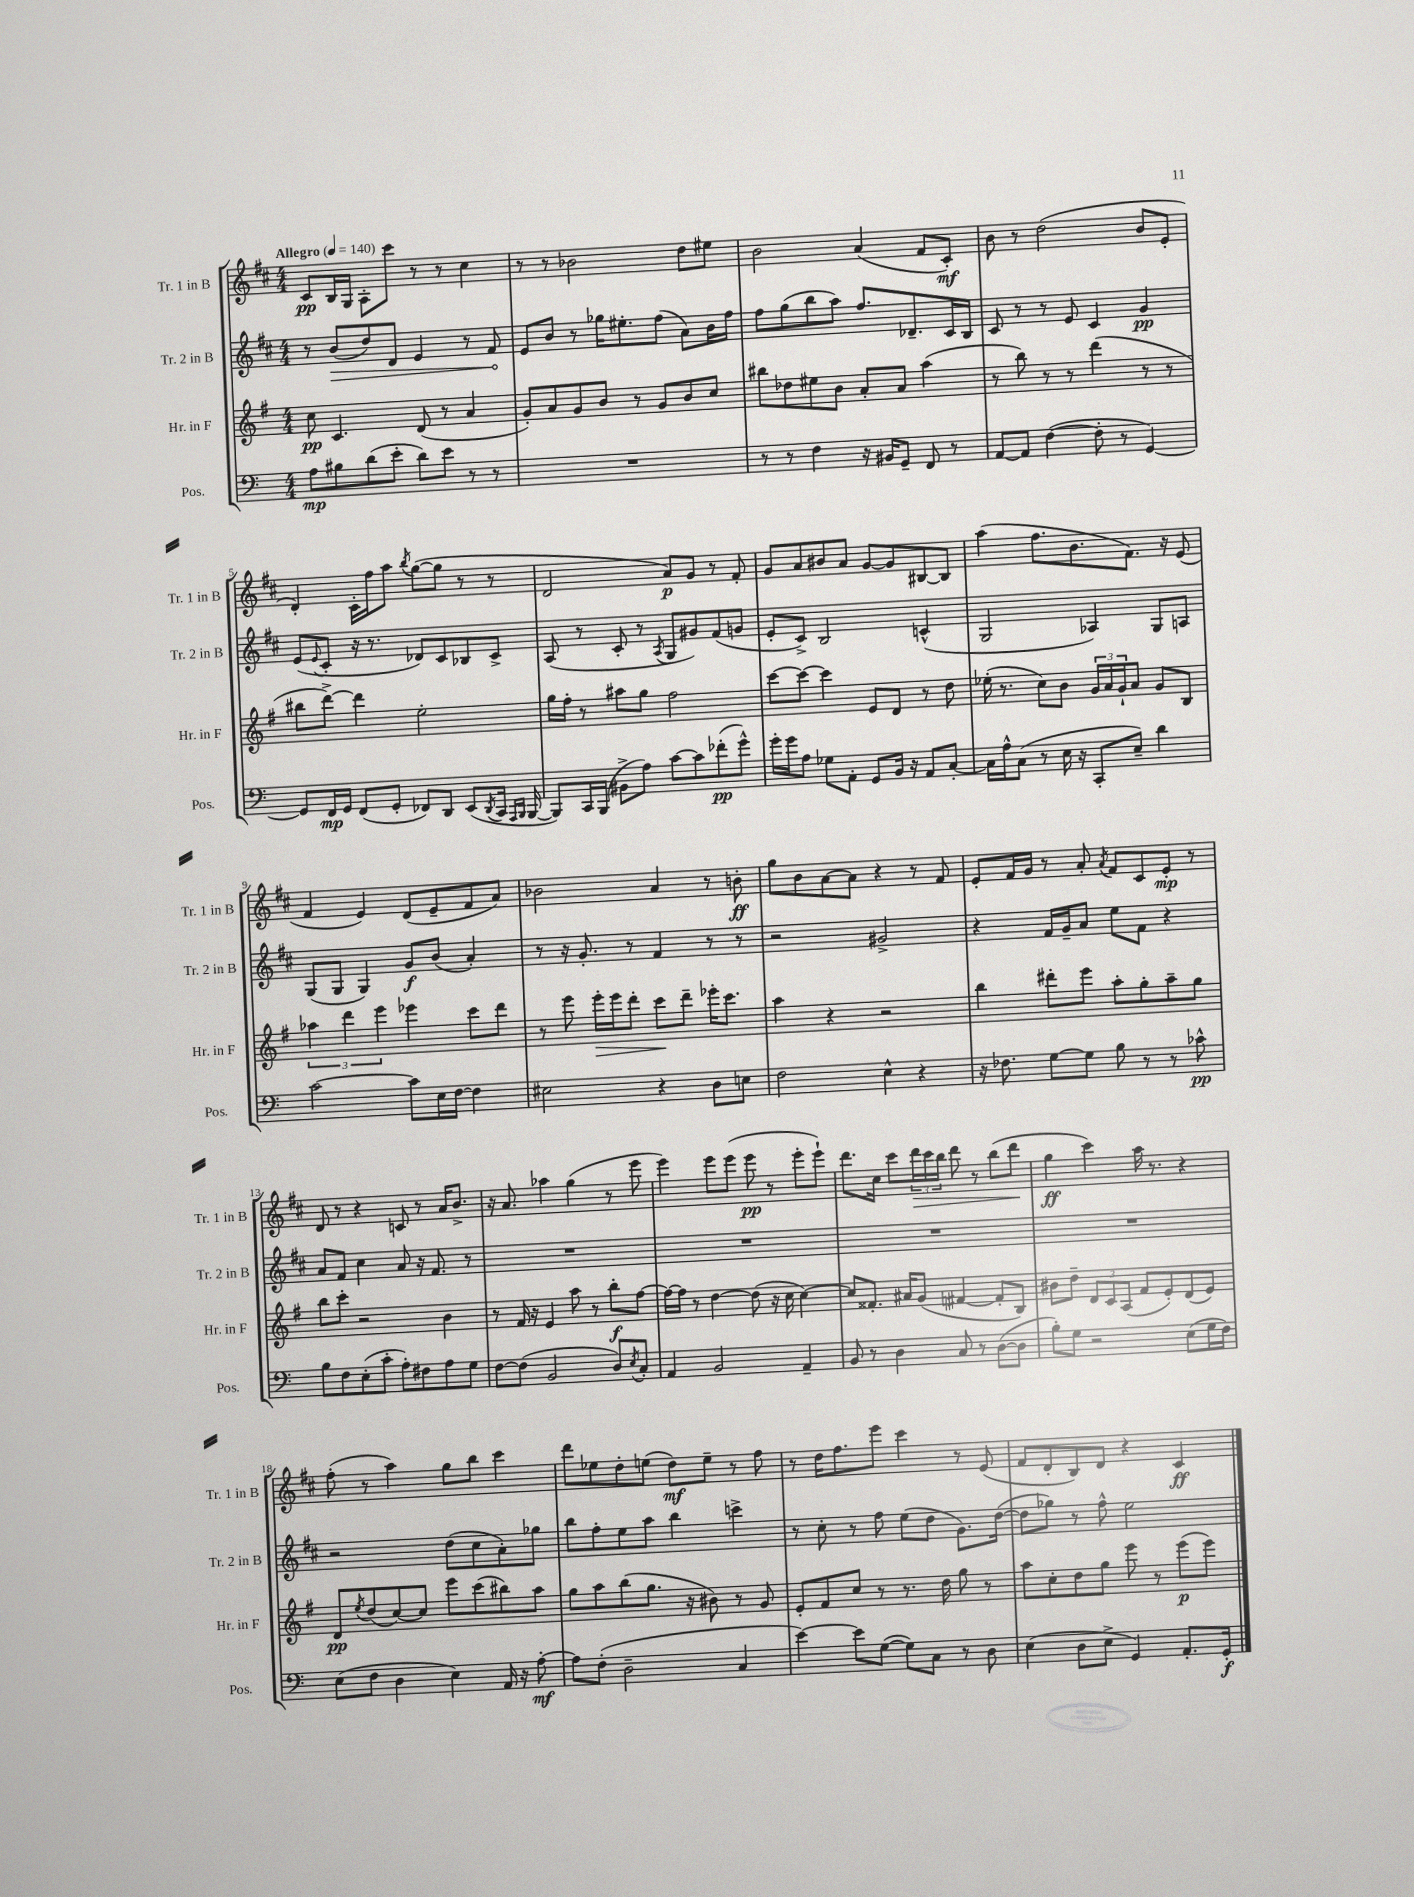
<<
\new StaffGroup <<
\new Staff = "s0" \with { instrumentName = "Tr. 1 in B" shortInstrumentName = "Tr. 1 in B" } {
    \clef treble \key d \major \numericTimeSignature \time 4/4 \tempo "Allegro" 4 = 140
    cis'8\pp b16 g16 a8-. cis'''8 r8 r8 cis''4 |
    r8 r8 bes'2 d''8 eis''8 |
    b'2 a'4( fis'8 cis'8-.\mf) |
    b'8 r8 d''2( b'8 e'8-. |
    d'4-.) cis'16-. fis''16 a''8 \acciaccatura { b''8 } g''8~( g''8 r8 r8 |
    d'2 a'8\p) g'8 r8 fis'8-. |
    g'8 a'8 bis'8 a'8 g'8~ g'8 bis8~ bis8 |
    a''4( fis''8. b'8. fis'8.) r16 e'8( |
    fis'4 e'4) d'8( e'8-- fis'8 a'8) |
    bes'2 a'4 r8 b'8-.\ff |
    g''8 b'8 a'8~ a'8 r4 r8 fis'8 |
    e'8-. fis'16 g'16 r8 a'8-. \acciaccatura { a'8 } fis'8 cis'8 e'8-.\mp r8 |
    d'8 r8 r4 c'8 r8 a'16 b'8.-> |
    r16 a'8. aes''4 g''4( r8 e'''8 |
    e'''4) e'''8 e'''8( e'''8\pp r8 e'''8-. e'''8-!) |
    d'''8. cis''16 cis'''8 \tuplet 3/2 { d'''16\> cis'''16 b''16 } d'''8 r8 b''8( d'''8\! |
    g''4\ff cis'''4) a''16 r8. r4 |
    fis''8-.( r8 a''4) g''8 b''8 cis'''4 |
    d'''8 ees''8 d''8-. e''8( d''8\mf) e''8-- r8 fis''8 |
    r8 d''16 fis''8. e'''8 cis'''4 r8 e'8( |
    fis'8 d'8-. b8) d'8 r4 cis'4\ff \bar "|." |
}
\new Staff = "s1" \with { instrumentName = "Tr. 2 in B" shortInstrumentName = "Tr. 2 in B" } {
    \clef treble \key d \major \numericTimeSignature \time 4/4
    r8 \once \override Hairpin.circled-tip = ##t b'8\>( d''8) d'8 e'4 r8 fis'8\! |
    e'8 b'8 r8 ges''16 eis''8.-. fis''8( a'8) b'16 fis''16 |
    fis''8 g''8( b''8 a''8) fis''8. des'8.-- cis'16 b16 |
    cis'8 r8 r8 e'8 cis'4 g'4\pp |
    e'8( \appoggiatura { e'8 } cis'8-. r16 r8. des'8) cis'8 bes8 cis'8-> |
    a8( r8 cis'8-. r8 \acciaccatura { a8 } g8 gis'8) fis'8( g'8 |
    e'8-. cis'8->) b2 c'4-^( |
    g2 aes4) g8 a8 |
    g8( g8 g4) g'8\f b'8( a'4-.) |
    r8 r16 g'8.-. r8 fis'4 r8 r8 |
    r2 gis'2-> |
    r4 fis'16 g'16-- a'8 e''8 fis'8 r4 |
    a'8 fis'8 cis''4 a'8 r16 fis'8. r8 |
    R1 |
    R1 |
    R1 |
    R1 |
    r2 d''8( cis''8 a'8-.) ges''8 |
    b''8 fis''8-. e''8 a''8 b''4 c'''4-> |
    r8 cis''8-. r8 fis''8 e''8( d''8 g'8.) d''16~( |
    d''8 ges''8) r8 fis''8-^ e''2 \bar "|." |
}
\new Staff = "s2" \with { instrumentName = "Hr. in F" shortInstrumentName = "Hr. in F" } {
    \clef treble \key g \major \numericTimeSignature \time 4/4
    c''8\pp c'4. d'8( r8 a'4 |
    g'8-.) a'8 g'8 b'8 r8 g'8 b'8 c''8 |
    bis''8 des''8 eis''8 b'8 a'8-. a'8 a''4( |
    r8 b''8) r8 r8 d'''4( r8 r8 |
    bis''8 d'''8~->) d'''4 e''2-. |
    g''16 fis''16-. r8 ais''8 g''8 fis''2 |
    c'''8~ c'''8~ c'''4 e'8 d'8 r8 d''8 |
    ees''16-.( r8. c''8) b'8 \tuplet 3/2 { g'16 a'16 g'16-! } a'8 g'8 b8 |
    \tuplet 3/2 { aes''4 d'''4 e'''4 } ees'''4 c'''8 d'''8 |
    r8 e'''8 e'''16-.\> e'''16 d'''8-. c'''8\! d'''8-- ees'''16-. c'''8. |
    a''4 r4 r2 |
    b''4 dis'''8-. e'''8 a''8-. g''8-. a''8-- g''8 |
    b''8 c'''8-. r2 b'4 |
    r8 fis'16 r16 e'4 a''8 r8 b''8-.\f fis''8~ |
    fis''16~ fis''16 r8 d''4~ d''8( r16 c''16 c''4~) |
    c''8 fisis'8.-. ais'16 g'8( fis'4~ fis'8-. b8) |
    bis'8 d''8-- \tuplet 3/2 { d'8 c'8 a8( } fis'8 e'8-.) d'8( e'8) |
    d'8\pp \acciaccatura { e''8 } d''8( c''8~) c''8 e'''8 c'''8( bis''8) a''8 |
    g''8 a''8 b''8( g''8. r16 bis'8) r8 g'8 |
    e'8-. fis'8 c''8 r8 r8. d''16 g''8 r8 |
    a''8 c''8-. d''8 g''8 e'''8 r8 e'''8\p( e'''8) \bar "|." |
}
\new Staff = "s3" \with { instrumentName = "Pos." shortInstrumentName = "Pos." } {
    \clef bass \key c \major \numericTimeSignature \time 4/4
    a8\mp bis8 d'8( e'8-. d'8) e'8 r8 r8 |
    R1 |
    r8 r8 f4 r16 bis,16 g,8-- f,8 r8 |
    a,8~ a,8 f4~( f8-. r8 g,4~) |
    g,8 f,16\mp g,16 f,8( g,8-. fes,8) d,8 e,8( \acciaccatura { d,8 } c,16 \grace { a,,16 b,,16 } b,,16~ |
    b,,8) c,16 b,,16( bis,8-> a8) c'8~ c'8 fes'8-.\pp( g'8-^) |
    g'16-. g'16 a8 ges8 a,8-. g,8 b,16 r16 a,8 c8~-. |
    c16 a16-^ c8( r8 e16 r16 c,8-. e8--) d'4 |
    c'2~ c'8 e16 f16~ f4 |
    eis2 r4 d8 e8 |
    f2 e4-^ r4 |
    r16 fes8. g8~ g8 b8 r8 r8 ces'8-^\pp |
    b8 f8 e8-.( c'8-. a8-.) fis8 a8 g8 |
    f8~ f8( b,2 d8) \acciaccatura { e8 } c8-. |
    a,4 b,2 a,4-- |
    b,8 r8 d4 c8 r8 d8~( d8 |
    b8-.) g8 r2 e8( g16 f16) |
    e8( f8 d4 e4) a,16 r16 a8~-.\mf |
    a8 f8-.( d2-- c4 |
    e'4~) e'8 g8~( g8) c8 r8 d8 |
    e4( d8 e8-> g,4) a,8.-. g,16-.\f \bar "|." |
}
>>
>>
